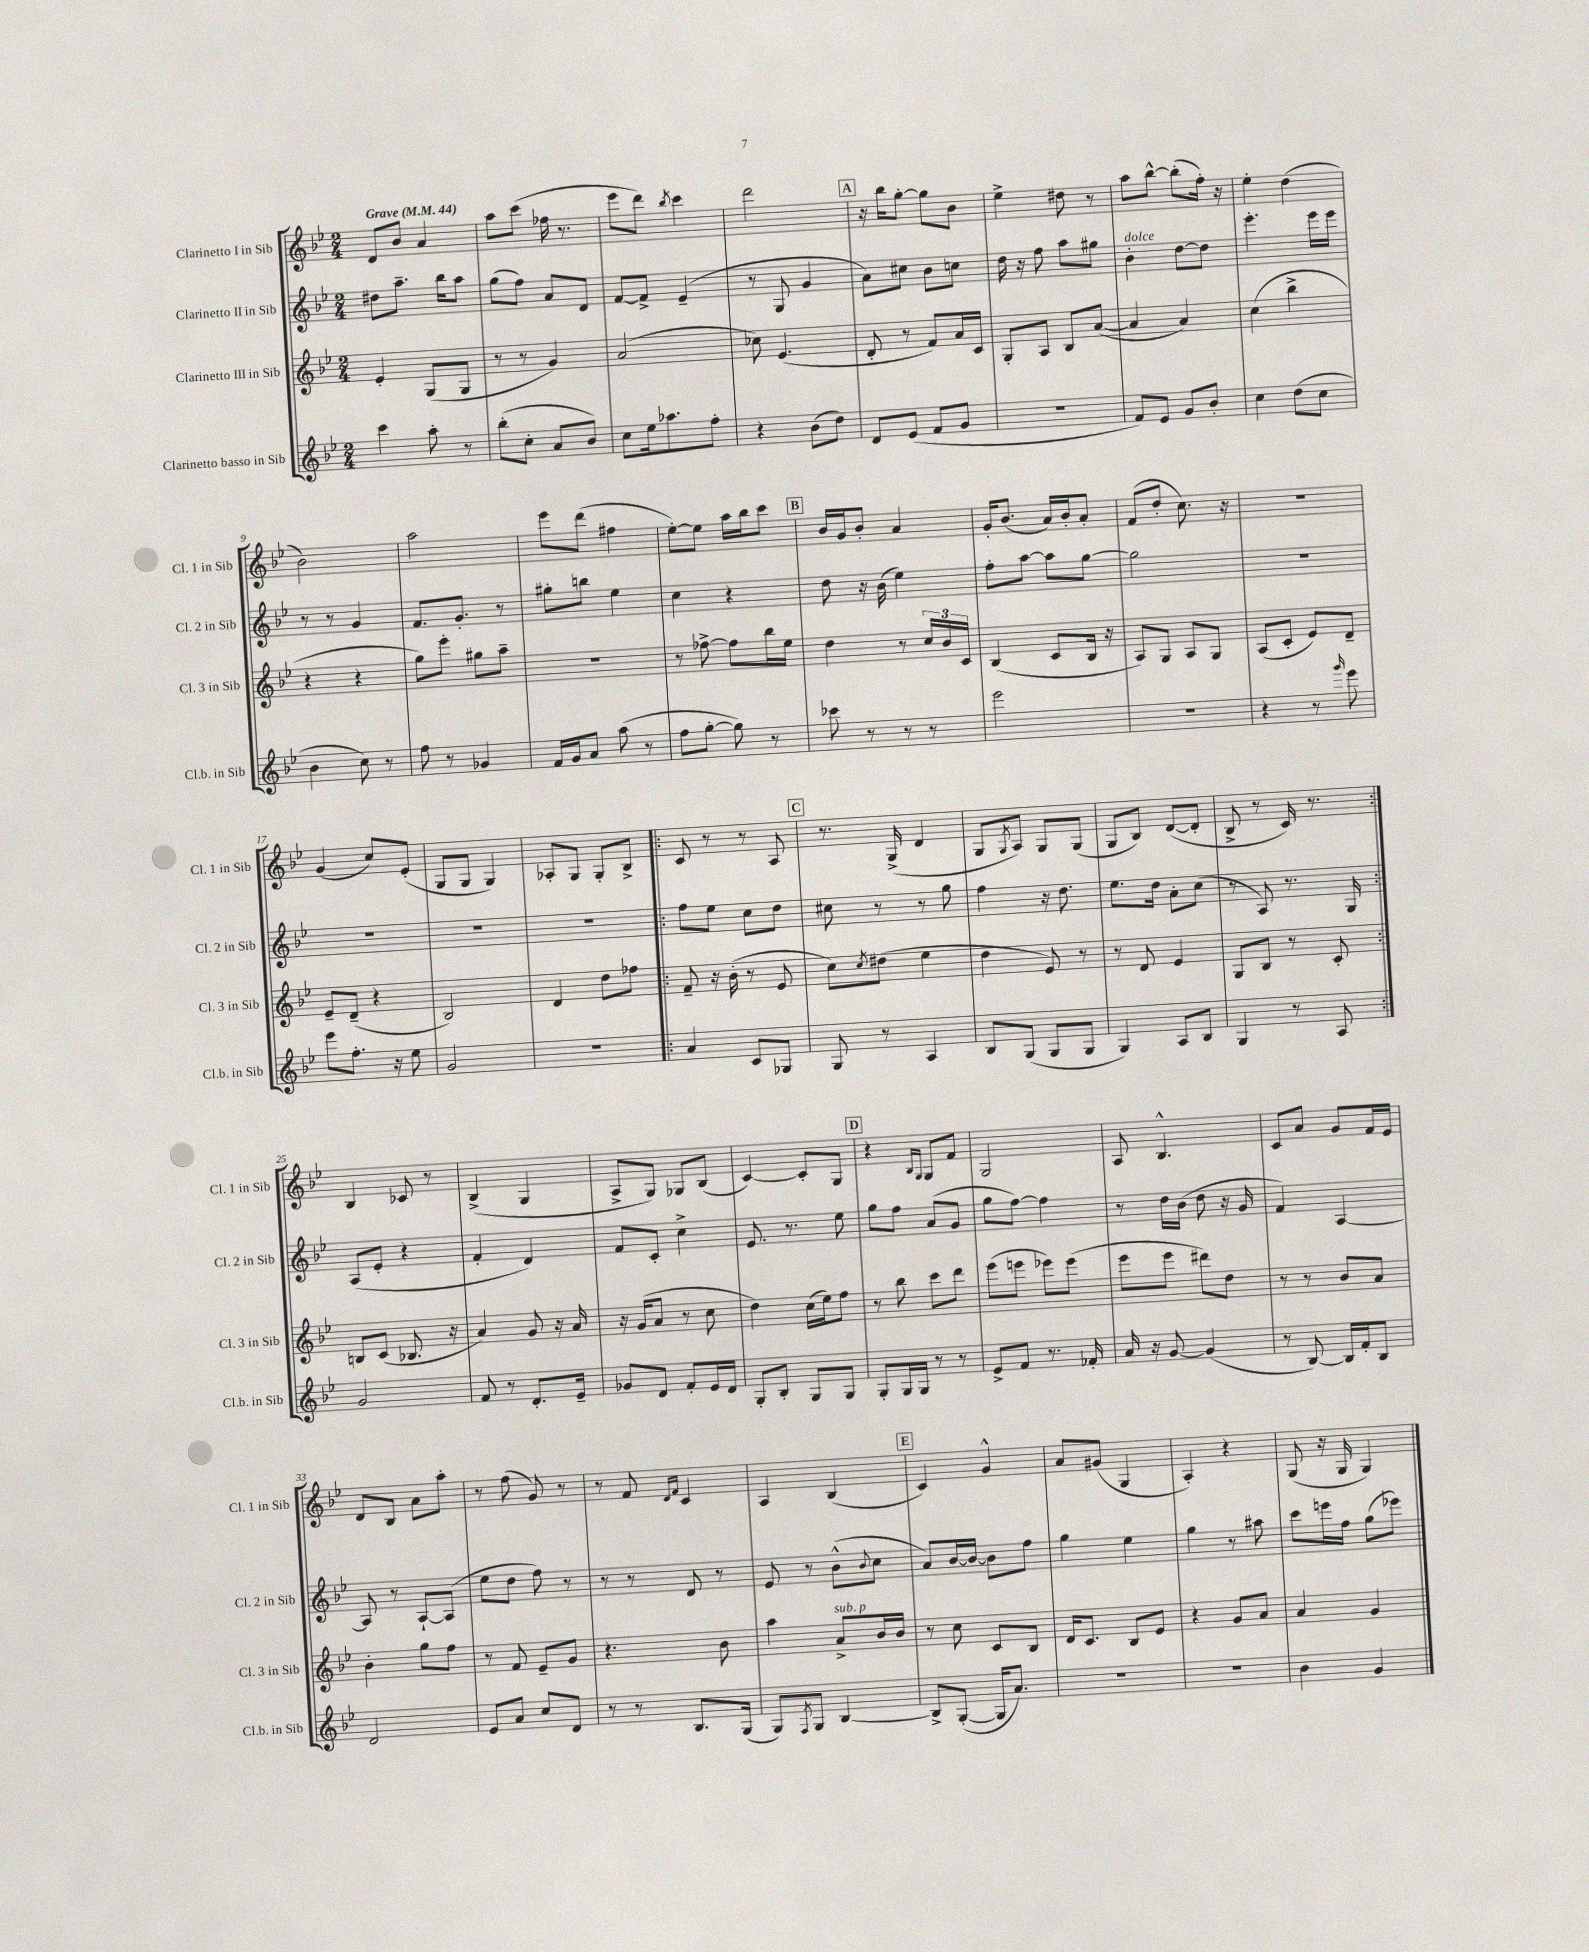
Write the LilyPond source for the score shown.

<<
\new StaffGroup <<
\new Staff = "s0" \with { instrumentName = "Clarinetto I in Sib" shortInstrumentName = "Cl. 1 in Sib" } {
    \clef treble \key bes \major \numericTimeSignature \time 2/4 \tempo "Grave" 4 = 44
    d'8 bes'8 a'4 |
    a''8 c'''8( fes''16 r8. |
    ees'''8 d'''8) \acciaccatura { bes''8 } c'''4 |
    d'''2 |
    \mark \markup { \box "A" } r16 bes''16 g''8~-. g''8 bes'8 |
    ees''4-> dis''8 r8 |
    a''8 bes''8~-^ bes''8-.( f''16-.) r16 |
    ees''4-. d''4( |
    bes'2) |
    a''2 |
    ees'''8 d'''8( fis''4 |
    ees''8~-.) ees''8 a''16 bes''16 c'''8 |
    \mark \markup { \box "B" } bes'16 g'16 bes'8-. a'4 |
    g'16-. bes'8.( a'16) bes'16-. a'8-. |
    f'8( d''8-. c''8.) r16 |
    R2 |
    g'4( c''8) ees'8-.( |
    g8 g8 g4) |
    aes8-. g8 g8-. bes8-> |
    \repeat volta 2 { c'8 r8 r8 a8 |
    \mark \markup { \box "C" } r8. g16->( d'4 |
    g8 \acciaccatura { g8 } a8) g8 g8( |
    g8 bes8) d'8~( d'8-. |
    bes8-> r8 c'16) r8. | }
    bes4 ces'8 r8 |
    bes4->( g4 |
    a8-> g8) ges8 bes8( |
    c'4~) c'8-. g8 |
    \mark \markup { \box "D" } r4 \grace { bes16 g16 } g8 f'8 |
    g2 |
    a8 bes4.-^ |
    c'8 a'8 g'8 f'16 ees'16 |
    d'8 bes8 a'8 a''8-. |
    r8 f''8( g'8) r8 |
    r8 f'8 \grace { d'16 f'16 } c'4 |
    a4 bes4( |
    \mark \markup { \box "E" } c'4) g'4-^ |
    a'8 gis'8( g4 |
    a4-.) r4 |
    g8( r16 g16 g4) \bar "|." |
}
\new Staff = "s1" \with { instrumentName = "Clarinetto II in Sib" shortInstrumentName = "Cl. 2 in Sib" } {
    \clef treble \key bes \major \numericTimeSignature \time 2/4
    dis''8 a''8.-- bes''16 a''8 |
    g''8( f''8) a'8 d'8 |
    f'8~ f'8-> ees'4--( |
    r8 g8 g'4 |
    \mark \markup { \box "A" } a'8) cis''8 bes'8 c''8 |
    d''16 r16 f''8 a''8 gis''8 |
    bes'4-.^\markup { \italic "dolce" } d''8~ d''8 |
    ees'''4.-. ees'''16 ees'''16 |
    r8 r8 g'4 |
    f'8. g'8.-. r8 |
    gis''8-. b''8 ees''4 |
    c''4 r4 |
    \mark \markup { \box "B" } d''8 r16 bes'16( ees''4) |
    f''8-. a''8~ a''8 g''8~ |
    g''2 |
    R2 |
    R2 |
    R2 |
    R2 |
    \repeat volta 2 { f''8 ees''8 c''8 d''8 |
    \mark \markup { \box "C" } cis''8 r8 r8 g''8 |
    f''4 r16 d''8. |
    ees''8. d''16 a'8-. c''8( |
    r8 a8) r8. g16 | }
    a8( ees'8-. r4 |
    f'4-. d'4) |
    f'8 c'8-. c''4-> |
    ees'8. r8. ees''8 |
    \mark \markup { \box "D" } g''8 f''8 a'8( g'8 |
    g''8 f''8~) f''4 |
    r8 d''16 bes'16( d''8 r16 g'16 |
    f'4) a4~ |
    a8 r8 a8~-! a8( |
    ees''8 d''8 f''8) r8 |
    r8 r8 d'8 r8 |
    ees'8 r8 bes'8-^( \appoggiatura { bes'8 } c''8 |
    \mark \markup { \box "E" } a'8) bes'16~ bes'16~ bes'8 f''8 |
    g''4 ees''4 |
    g''4 r8 ais''8 |
    c'''8 e'''16 f''16 g''8( ees'''8) \bar "|." |
}
\new Staff = "s2" \with { instrumentName = "Clarinetto III in Sib" shortInstrumentName = "Cl. 3 in Sib" } {
    \clef treble \key bes \major \numericTimeSignature \time 2/4
    ees'4-. g8( g8 |
    r8 r8 g'4) |
    a'2( |
    ces''8) ees'4.( |
    \mark \markup { \box "A" } d'8-. r8 f'8) a'16 c'16 |
    g8-. a8 bes8 a'8~( |
    a'4 a'4) |
    c''4( bes''4-> |
    r4 r4 |
    g''8) ees'''8-. gis''8 a''8-- |
    r2 |
    r8 fes''8~-> fes''8 bes''16 ees''16 |
    \mark \markup { \box "B" } d''4 r8 \tuplet 3/2 { c''16 bes'16 c'16 } |
    bes4( c'8 bes16 r16 |
    a8) g8 a8 g8 |
    a8( c'8-. ees'8) d'8-- |
    ees'8-- d'8--( r4 |
    bes2) |
    d'4 d''8 fes''8 |
    \repeat volta 2 { f'8-- r16 bes'16-.( r8 ees'8 |
    \mark \markup { \box "C" } c''8) \acciaccatura { c''8 } dis''8( ees''4 |
    d''4 ees'8) r8 |
    r8 d'8 ees'4 |
    g8 bes8 r8 c'8-. | }
    b8 c'8( bes8. r16 |
    a'4) g'8 r16 a'16 |
    r16 g'16( a'8 r8 c''8 |
    d''4) c''16( ees''16) f''8 |
    \mark \markup { \box "D" } r8 bes''8 c'''8 d'''8 |
    ees'''8( e'''8 ees'''8) ees'''8( |
    ees'''8 ees'''8 dis'''8) d''8 |
    r8 r8 bes'8 a'8 |
    bes'4-. g''8 f''8 |
    r8 f'8 ees'8-- g'8 |
    r4. bes'8 |
    a''4 a'8->^\markup { \italic "sub. p" } bes'16 bes'16 |
    \mark \markup { \box "E" } r8 c''8 c'8 bes8 |
    d'16 c'8. bes8 ees'8 |
    r4 g'8 a'8 |
    a'4 g'4 \bar "|." |
}
\new Staff = "s3" \with { instrumentName = "Clarinetto basso in Sib" shortInstrumentName = "Cl.b. in Sib" } {
    \clef treble \key bes \major \numericTimeSignature \time 2/4
    c'''4 a''8-. r8 |
    bes''8-.( c''8-. a'8 bes'8) |
    c''8 ees''16 aes''8. f''8-. |
    r4 bes'8( d''8) |
    \mark \markup { \box "A" } d'8 ees'8( f'8 g'8 |
    r2 |
    f'8) ees'8 g'8 bes'8-. |
    c''4 d''8( c''8 |
    bes'4 c''8) r8 |
    f''8 r8 ges'4 |
    f'16 g'16 a'8 a''8( r8 |
    f''8 g''8~-. g''8) r8 |
    \mark \markup { \box "B" } ces'''8 r8 r8 r8 |
    ees'''2 |
    R2 |
    r4 r8 \grace { g'''16 } ees'''8 |
    ees'''8 f''8.-. r16 ees''8 |
    g'2 |
    r2 |
    \repeat volta 2 { a'4 c'8 ges8 |
    \mark \markup { \box "C" } g8 r8 a4 |
    bes8 g8( g8 g8 |
    g4) a8 bes8 |
    g4 r8 a8 | }
    g'2 |
    f'8 r8 d'8.-. ees'16-- |
    ges'8 d'8 f'8-. ees'16 d'16 |
    g8-. bes8-. g8 g8 |
    \mark \markup { \box "D" } g8-. g16 g16 r8 r8 |
    ees'8-> f'8 r8. fes'16-. |
    a'16 r16 g'8~ g'4( |
    r8 bes8~) bes16 f'16-. bes8 |
    d'2 |
    ees'8 a'8 c''8 d'8 |
    r8 r8 bes8. g16( |
    g8) \acciaccatura { f8 } g8 bes4~ |
    \mark \markup { \box "E" } bes8-> g8~-.( g16 a'8.) |
    R2 |
    R2 |
    bes'4 g'4 \bar "|." |
}
>>
>>
